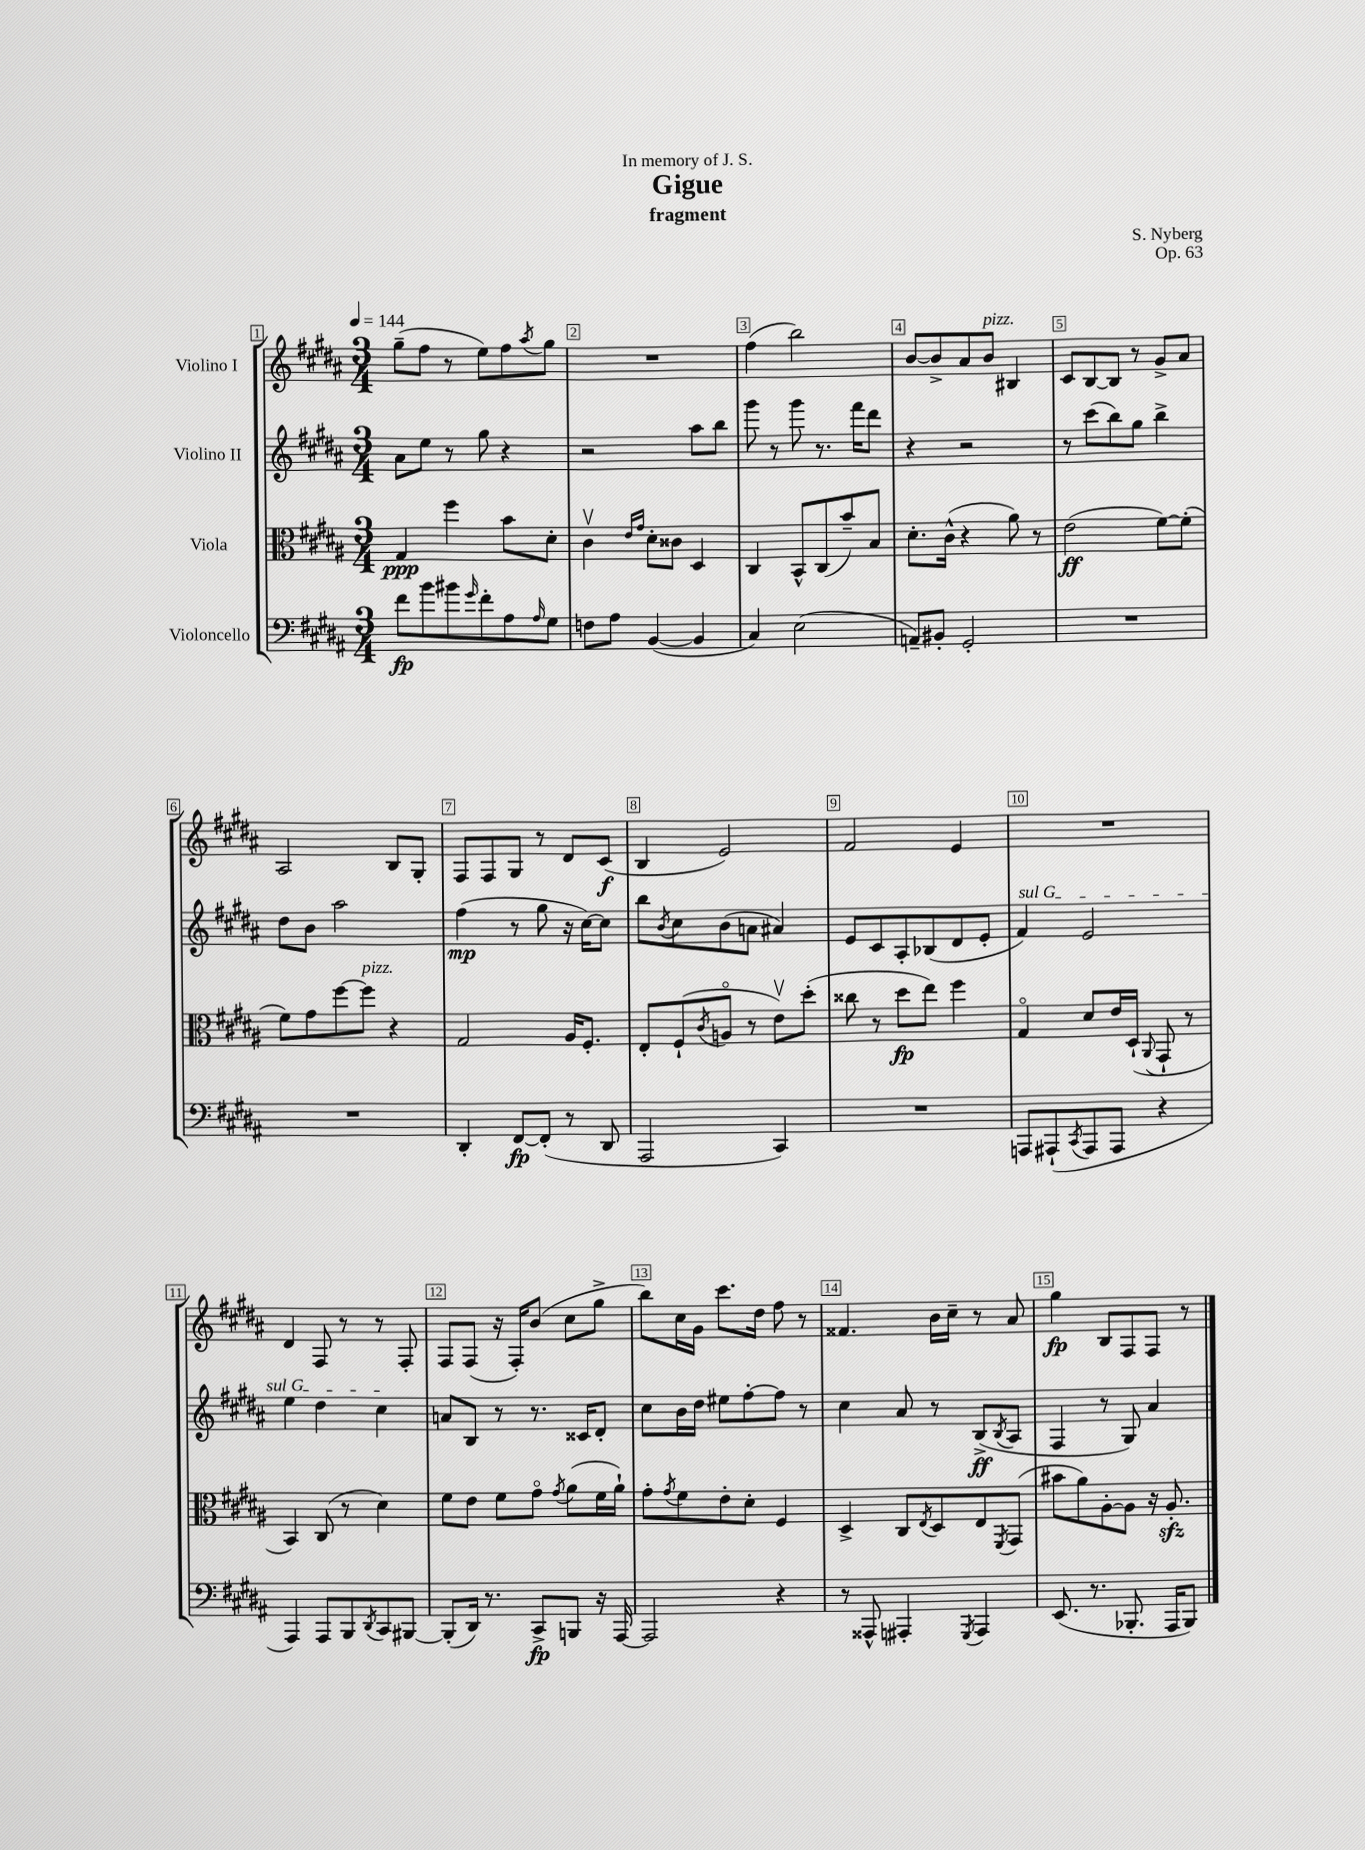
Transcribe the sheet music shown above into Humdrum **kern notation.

**kern	**kern	**kern	**kern
*staff4	*staff3	*staff2	*staff1
*clefF4	*clefC3	*clefG2	*clefG2
*k[f#c#g#d#a#]	*k[f#c#g#d#a#]	*k[f#c#g#d#a#]	*k[f#c#g#d#a#]
*M3/4	*M3/4	*M3/4	*M3/4
*MM144	*MM144	*MM144	*MM144
8f#	4G#	8a#	(8gg#~
8b	.	8ee	8ff#
8b#	4ff#	8r	8r
16qqg#	.	.	.
8f#'	.	8gg#	8ee)
8A#	8b	4r	8ff#
16qqA#	.	.	8qaa#
8G#	8d#'	.	8gg#
=	=	=	=
8F	4c#v	2r	2.r
8A#	.	.	.
.	16qqe	.	.
.	16qqg#	.	.
([4BB	8d#'	.	.
.	8c##	.	.
4BB]	4D#	8aa#	.
.	.	8bb	.
=	=	=	=
4C#)	4C#	8ggg#	(4ff#
.	.	8r	.
(2E	8BB^^	8ggg#	2bb)
.	(8C#	8.r	.
.	8b~)	.	.
.	.	16fff#	.
.	8B	8ddd#	.
=	=	=	=
8AA~)	8.d#'	4r	[8b
8BB#'	.	.	8b^]
.	(16c#^^	.	.
2GG#'	4r	2r	8a#
.	.	.	8b
.	8a#)	.	4B#
.	8r	.	.
=	=	=	=
2.r	(2e	8r	8c#
.	.	(8ccc#	[8B
.	.	8bb)	8B]
.	.	8gg#	8r
.	[8f#)	4bb^	8g#^
.	(8f#']	.	8a#
=	=	=	=
2.r	8f#)	8dd#	2A#
.	8g#	8b	.
.	[8ff#	2aa#	.
.	8ff#]	.	.
.	4r	.	8B
.	.	.	8G#'
=	=	=	=
4DD#'	2G#	(4ff#	8F#
.	.	.	8F#
[8FF#	.	8r	8G#
(8FF#']	.	8gg#	8r
8r	16A#	16r	8d#
.	8.F#'	[16cc#)	.
8DD#	.	8cc#]	(8c#
=	=	=	=
2AAA#	8E'	8bb	4B
.	.	8qb	.
.	(8F#`	8cc#	.
.	8qc#	.	.
.	8Ao	(8b	2e)
.	8r	8a	.
4CC#)	8ev)	4a#)	.
.	(8dd#'	.	.
=	=	=	=
2.r	8cc##	8e	2f#
.	8r	8c#	.
.	8dd#	8A#'	.
.	8ee)	(8B-	.
.	4ff#	8d#	4e
.	.	8e'	.
=	=	=	=
8AAA	4G#o	4f#)	2.r
(8AAA#`	.	.	.
8qCC#	.	.	.
8AAA#	8d#	2e	.
8AAA#	16e	.	.
.	(16D#`	.	.
.	8qqAA#	.	.
4r	8GG#`	.	.
.	8r	.	.
=	=	=	=
4AAA#)	4BB)	4ee	4d#
8AAA#	(8C#	4dd#	8F#
8BBB	8r	.	8r
8qDD#	.	.	.
8CC#	4d#)	4cc#	8r
[8BBB#	.	.	8F#'
=	=	=	=
(8BBB#']	8f#	8a	8F#
16DD#)	8e	8B	(8F#
8.r	.	.	.
.	8f#	8r	16r
.	.	.	16F#')
8CC#^	8g#o	8.r	(8b
.	8qg#	.	.
8BBB	(8a#	.	8cc#
.	.	16c##	.
16r	16f#	8d#'	8gg#^
[16AAA#	16a#`)	.	.
=	=	=	=
2AAA#]	8g#'	8cc#	8bb)
.	8qg#	.	.
.	8f#	16b	16cc#
.	.	16dd#	16g#
.	8e'	8ee#	8.ccc#
.	8d#'	[8ff#'	.
.	.	.	16dd#
4r	4F#	8ff#]	8ff#
.	.	8r	8r
=	=	=	=
8r	4D#^	4cc#	4.f##
8AAA##^^	.	.	.
4AAA#'	8C#	8a#	.
.	8qE	.	.
.	8D#	8r	16b
.	.	.	16cc#~
8qGGG#	.	.	.
4AAA#	8E	(8B^	8r
.	8qFF#	8qB	.
.	(8GG#	8A#	8a#
=	=	=	=
(8.EE	8b#	4F#	4gg#
.	8a#)	.	.
8.r	.	.	.
.	[8A#'	8r	8B
8.BBB-'	8A#]	8G#)	8F#
.	16r	4a#	8F#
16AAA#	8.A#'	.	.
8BBB-)	.	.	8r
==	==	==	==
*-	*-	*-	*-
